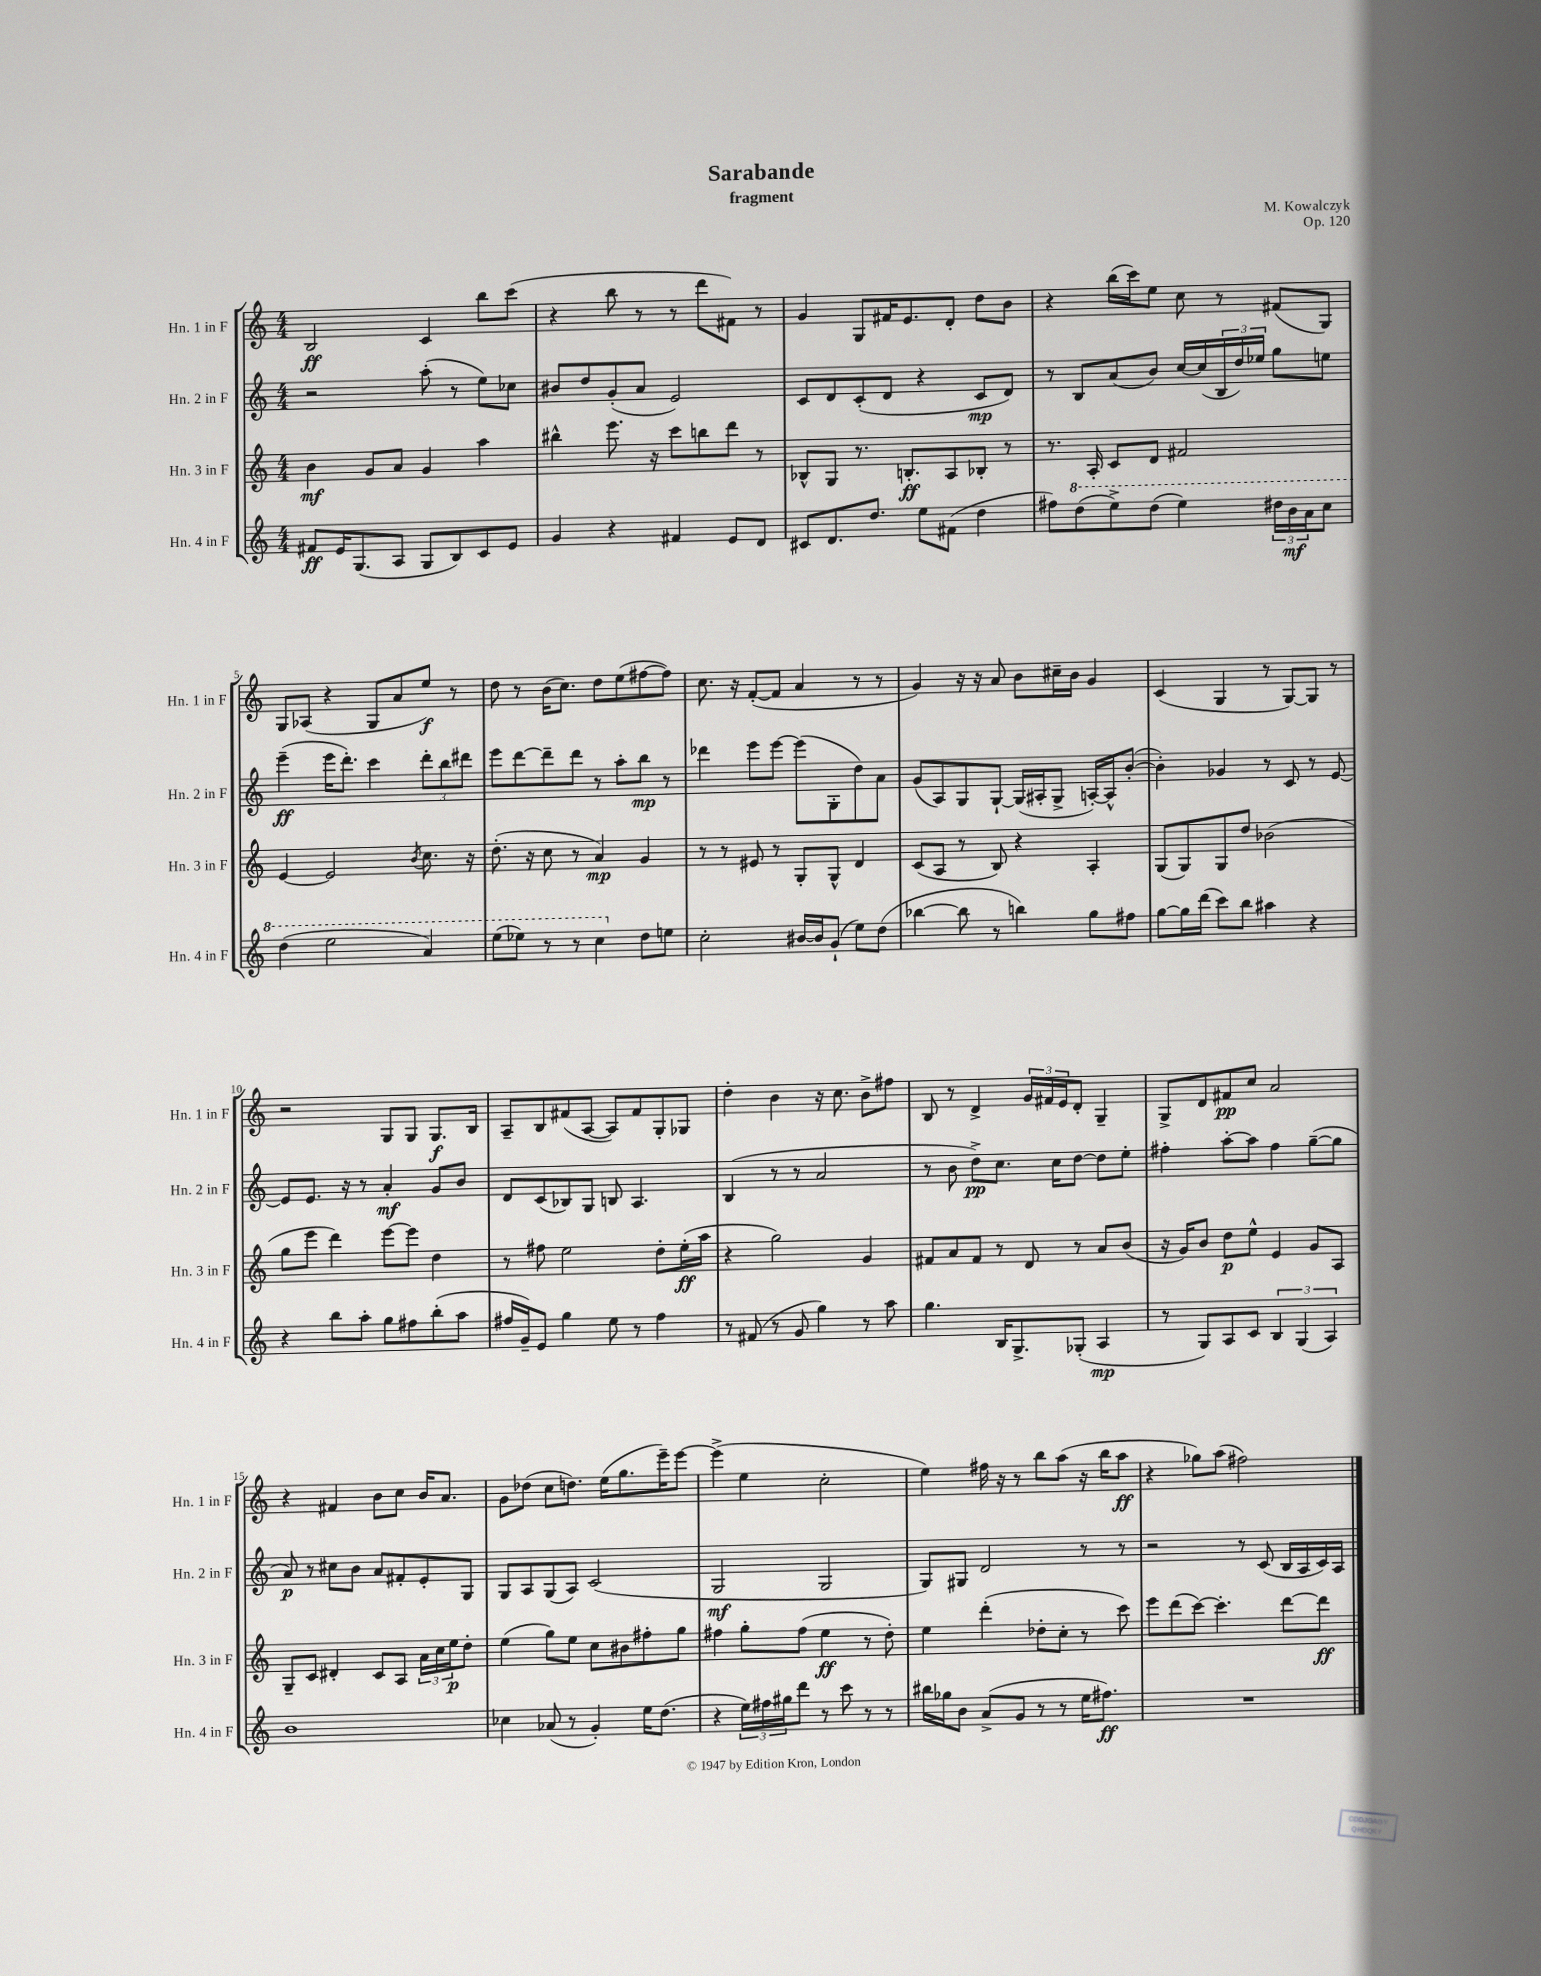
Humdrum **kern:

**kern	**kern	**kern	**kern
*staff4	*staff3	*staff2	*staff1
*clefG2	*clefG2	*clefG2	*clefG2
*k[]	*k[]	*k[]	*k[]
*M4/4	*M4/4	*M4/4	*M4/4
8f#	4b	2r	2B
16e	.	.	.
(8.G	.	.	.
.	8g	.	.
8A	8a	.	.
8G	4g	(8aa'	4c
8B)	.	8r	.
8c	4aa	8ee)	8bb
8e	.	8cc-	(8ccc
=	=	=	=
4g	4bb#^^	8b#	4r
.	.	8dd	.
4r	8.eee	(8g'	8bb
.	.	8a	8r
.	16r	.	.
4f#	8ccc	2e)	8r
.	8bb	.	8ddd
8e	8ddd	.	8f#)
8d	8r	.	8r
=	=	=	=
8c#	8B-^^	8c	4g
8.d	8G	8d	.
.	8.r	(8c'	8G
8.dd	.	.	.
.	.	8d	16f#
.	8.B'	.	8.e
8ee	.	4r	.
(8f#	8A	.	8d'
4dd	8B-'	8c	8dd
.	8r	8d)	8b
=	=	=	=
8ff#)	8.r	8r	4r
(8ddd	.	8B	.
.	16A'	.	.
8eee^)	8c	(8a	(16bb
.	.	.	16ccc)
(8ddd	8d	8b)	8ee
4eee)	2f#	[16cc	8cc
.	.	(16cc]	.
.	.	24B	8r
.	.	24dd)	.
.	.	24ee-	.
24ddd#	.	8gg	(8f#
24bb	.	.	.
24aa	.	.	.
8ccc	.	8ee	8G)
=	=	=	=
(4ddd	[4e	(4eee~	8G
.	.	.	(8A-
2eee	2e]	16eee	4r
.	.	8.ddd')	.
.	.	4ccc	8G
.	.	.	8a
.	8qb	.	.
4aa)	8.cc	12ddd'	8ee)
.	.	12bb	.
.	.	.	8r
.	.	12ddd#	.
.	16r	.	.
=	=	=	=
(8eee	(8.dd'	8eee	8dd
8eee-)	.	[8ddd	8r
.	16r	.	.
8r	8cc	8ddd~]	(16b
.	.	.	8.cc)
8r	8r	8ddd	.
4ccc	4a)	8r	8dd
.	.	8aa'	(8ee
8dd	4g	8bb	[8ff#
8ee	.	8r	8ff#])
=	=	=	=
2cc'	8r	4ddd-	8.cc
.	8r	.	.
.	.	.	16r
.	8e#	8eee	([8f'
.	8r	[8eee	8f]
[16b#	8G'	(8eee]	4a
16b#]	.	.	.
(8g`	8G^^	8G'	.
8ee)	4d	8dd)	8r
(8dd	.	8a	8r
=	=	=	=
[4bb-	(8c	(8g	4g)
.	8A	8A)	.
8bb-]	8r	8G	16r
.	.	.	16r
8r	8B)	[8G`	8a
4bb)	4r	(16G]	8b
.	.	16A#'	.
.	.	8G^	16cc#~
.	.	.	16b
8gg	4A'	[16A')	4g
.	.	16A^^]	.
8ff#	.	([8b'	.
=	=	=	=
[8gg	(8G	4b'])	(4c
16gg]	8G)	.	.
(16ddd	.	.	.
8ccc)	8G	4g-	4G
8bb	8dd	.	.
4aa#	(2b-	8r	8r
.	.	8c	[8G)
4r	.	8r	8G]
.	.	[8e	8r
=	=	=	=
4r	8gg	8e]	2r
.	8eee	8.e	.
8bb	4ddd)	.	.
.	.	16r	.
8aa'	.	8r	.
8gg	[8eee	4a'	8G
8ff#	8eee]	.	8G
(8bb'	4dd	8g	8.G
8aa	.	8b	.
.	.	.	16B
=	=	=	=
16ff#	8r	8d	8A~
16g~)	.	.	.
8e	8ff#	(8c	8B
4gg	2ee	8B-)	(8f#
.	.	8G	[8A
8ee	.	8B	8A])
8r	.	4.A	8f#
4ff#	8dd'	.	8G'
.	(16ee'	.	8G-
.	16aa	.	.
=	=	=	=
8r	4r	(4B	4dd'
(8f#	.	.	.
8r	2gg)	8r	4b
8g	.	8r	.
4gg)	.	2a	16r
.	.	.	8.cc
8r	4g	.	8b^
8aa	.	.	8ff#
=	=	=	=
4.gg	8f#	8r	8B
.	8a	8b	8r
.	8f#	8dd^)	4d^
16B	8r	8.cc	.
8.G^	.	.	.
.	8d	.	24g
.	.	.	24f#
.	.	16cc	.
.	.	.	24e
(8G-'	8r	[8dd	8d'
4A	8a	8dd]	4G~
.	(8b	8ee'	.
=	=	=	=
8r	16r	4ff#'	8G^
.	16g)	.	.
8G)	8b	.	8d
8A	8dd	[8aa'	8f#
8c	8ee^^	8aa]	8cc
6B	4e	4ff#	2a
(6G	.	.	.
.	8g	([8gg~	.
6A)	.	.	.
.	8A	8gg]	.
=	=	=	=
1b	8G~	8a)	4r
.	8c	8r	.
.	4d#'	8cc#	4f#
.	.	8b	.
.	8c	8a	8b
.	8A	8f#'	8cc
.	24a	8e'	16b
.	24cc	.	.
.	.	.	8.a
.	24ee	.	.
.	8dd'	8G	.
=	=	=	=
4cc-	(4ee	8G	8g
.	.	8A	(8dd-
(8a-	8gg)	(8G	8cc
8r	8ee	8A)	8.dd)
4g')	8cc	(2c	.
.	.	.	(16ee
.	8b#	.	8.gg
16ee	8ff#'	.	.
(8.dd	.	.	16eee~)
.	8gg	.	[8eee
=	=	=	=
4r	4ff#	2G	(4eee^]
24ee)	8gg'	.	4ee
24ff#	.	.	.
24gg#	.	.	.
8ddd	(8ff#	.	.
8r	4ee	2G	2cc'
8ccc	.	.	.
8r	8r	.	.
8r	8dd')	.	.
=	=	=	=
16bb#	4ee	8G)	4ee)
16gg-	.	.	.
8b	.	8G#	.
(8a^	(4ddd'	2d	16ff#
.	.	.	16r
8g	.	.	8r
8r	8dd-'	.	8bb
8r	8cc'	.	(8aa
16ee	8r	8r	16r
8.ff#)	.	.	16bb
.	8ccc)	8r	8aa
=	=	=	=
1r	8eee	2r	4r
.	(8ddd	.	.
.	[8ccc)	.	8gg-)
.	4.ccc']	.	(8aa
.	.	8r	2ff#)
.	.	(8c	.
.	[8ddd	16B	.
.	.	16A	.
.	8ddd]	16c)	.
.	.	16A	.
==	==	==	==
*-	*-	*-	*-
